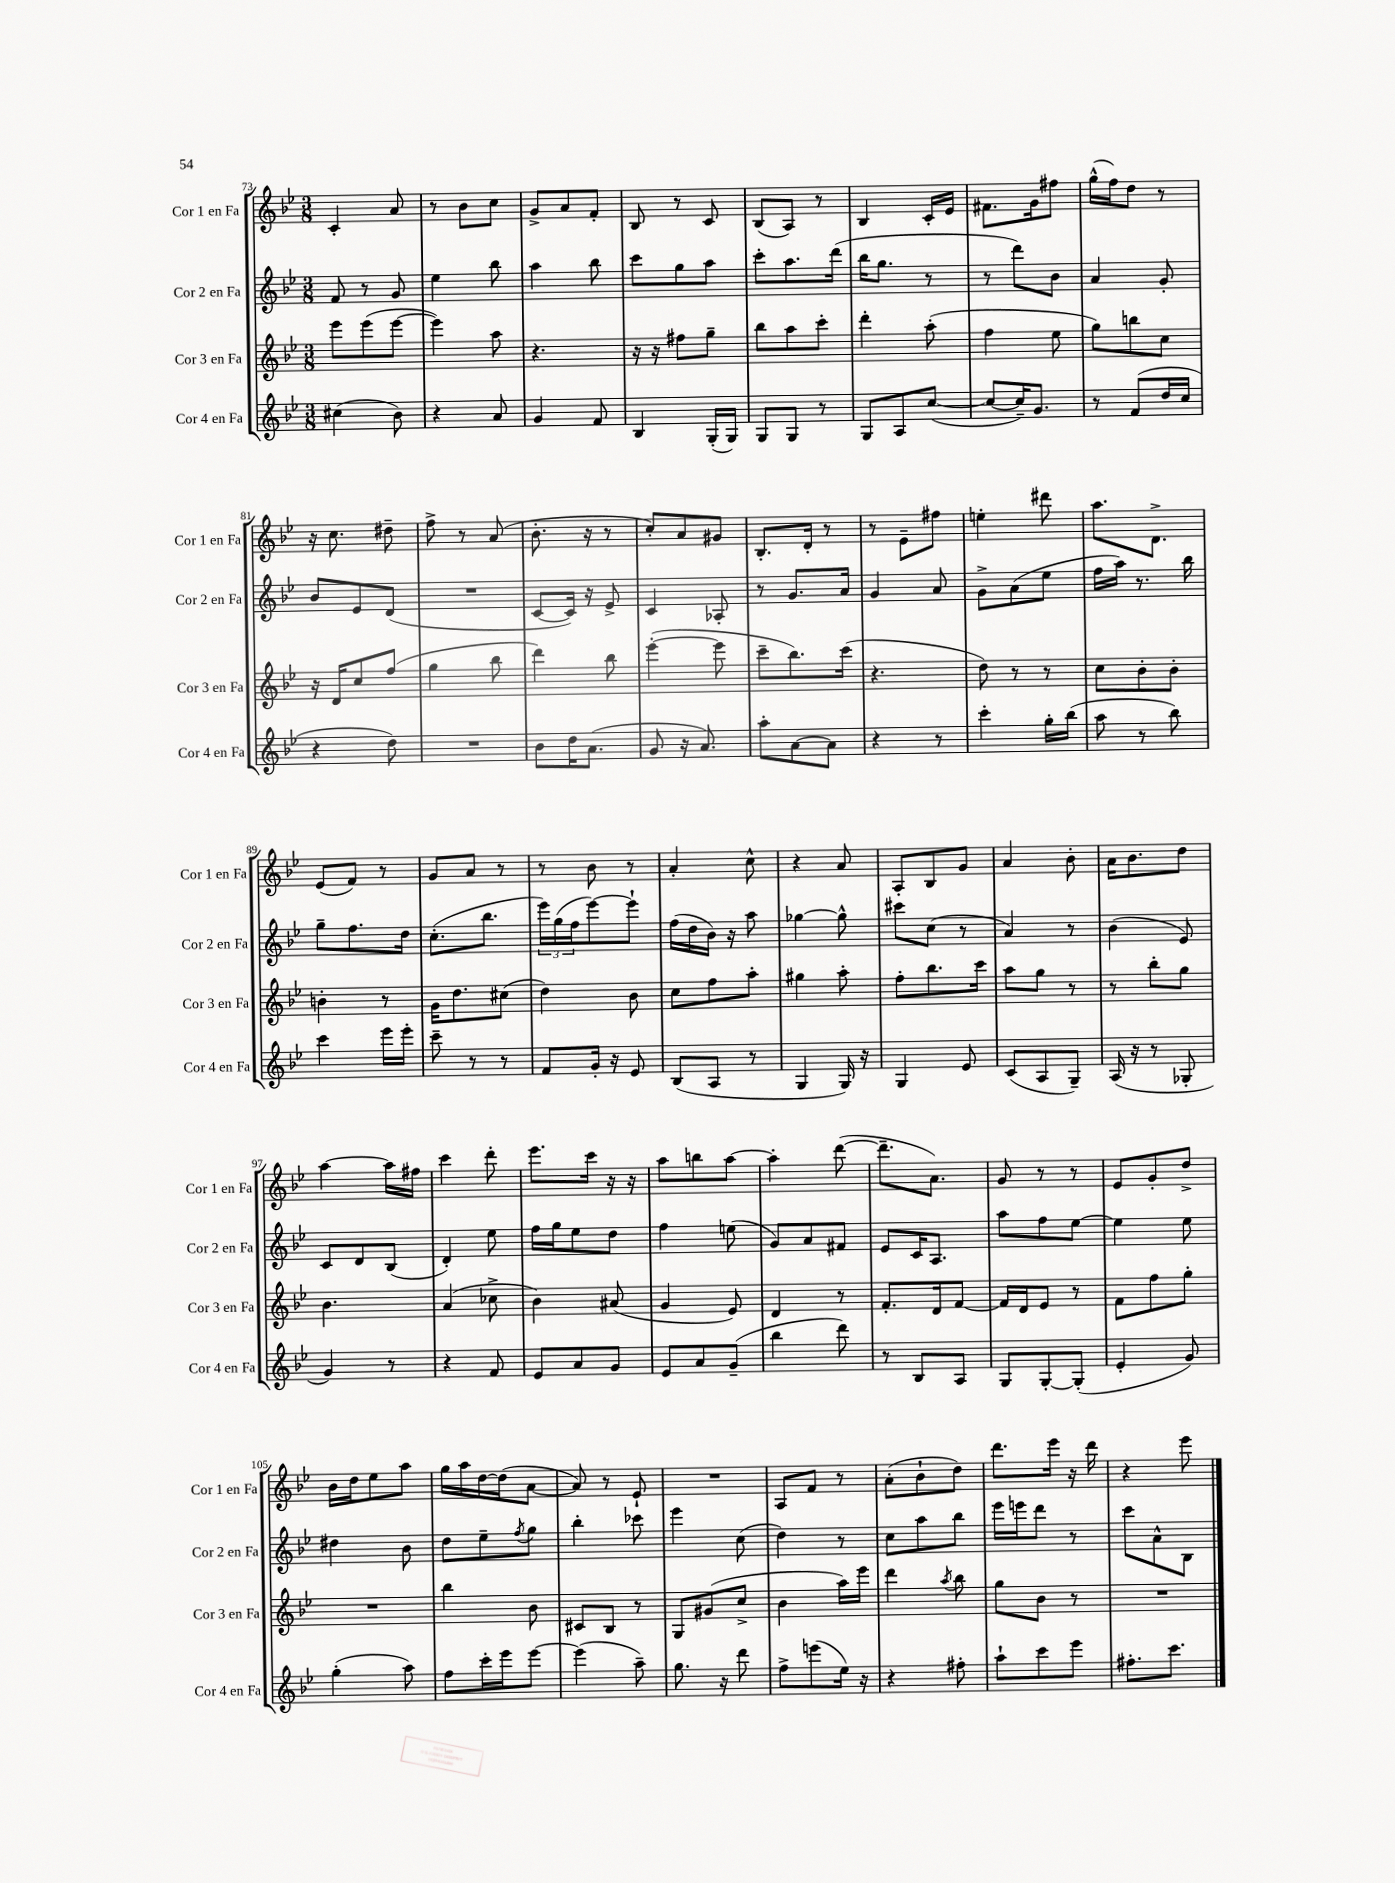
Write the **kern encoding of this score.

**kern	**kern	**kern	**kern
*part4	*part3	*part2	*part1
*staff4	*staff3	*staff2	*staff1
*I"Cor 4 en Fa	*I"Cor 3 en Fa	*I"Cor 2 en Fa	*I"Cor 1 en Fa
*I'Cor 4 en Fa	*I'Cor 3 en Fa	*I'Cor 2 en Fa	*I'Cor 1 en Fa
*clefG2	*clefG2	*clefG2	*clefG2
*k[b-e-]	*k[b-e-]	*k[b-e-]	*k[b-e-]
*M3/8	*M3/8	*M3/8	*M3/8
=73	=73	=73	=73
(4cc#X\	8eee-\L	8f/	4c'/
.	(8eee-\	8r	.
8b-\)	[8eee-\J	8g/	8a/
=74	=74	=74	=74
4r	4eee-\])	4ee-\	8r
.	.	.	8b-\L
8a/	8aa\	8bb-\	8cc\J
=75	=75	=75	=75
4g/	4.r	4aa\	8g^/L
.	.	.	8a/
8f/	.	8bb-\	8f'/J
=76	=76	=76	=76
4B-/	16r	8ccc\L	8B-/
.	16r	.	.
.	8ff#X\L	8gg\	8r
(16G'/LL	8gg~\J	8aa\J	8c/
16G/JJ)	.	.	.
=77	=77	=77	=77
8G/L	8bb-\L	8ccc'\L	(8B-/L
8G/J	8aa\	8.aa\	8A/J)
8r	8ccc'\J	.	8r
.	.	(16ddd\Jk	.
=78	=78	=78	=78
8G/L	4ddd'\	16bb-\KL	4B-/
.	.	8.gg\J	.
8A/	.	.	.
([8cc/J	(8aa'\	8r	16c'/LL
.	.	.	16e-/JJ
=79	=79	=79	=79
8cc/L_	4ff\	8r	8.f#X\L
16cc~/K])	.	8ddd\L)	.
8.g/J	.	.	16g\k
.	8ee-\	8b-\J	8ff#X\J
=80	=80	=80	=80
8r	8gg\L)	4a/	(16gg^^\LL
.	.	.	16ff\J)
(8f/L	8bbn\	.	8dd\J
16dd/L	8cc\J	8g'/	8r
16cc/JJ	.	.	.
!!LO:LB:g=z
=81	=81	=81	=81
4r	16r	8b-/L	16r
.	16d/KL	.	8.cc\
.	8cc/	8e-/	.
8dd\)	(8ff/J	(8d/J	8dd#X~\
=82	=82	=82	=82
4.r	4gg\	4.r	8ff^\
.	.	.	8r
.	8bb-\	.	(8a/
=83	=83	=83	=83
8b-\L	4ddd\)	[8c/L	8.b-'\
16dd\K	.	16c/Jk])	.
(8.a\J	.	16r	16r
.	8bb-\	8e-^/	8r
=84	=84	=84	=84
8g/	([4eee-'\	4c/	8cc'/L)
16r	.	.	8a/
8.a/)	.	.	.
.	8eee-\]	8A-X'/	8g#X/J
=85	=85	=85	=85
8aa'\L	8ccc~\L	8r	8.B-'/L
[8a\	8.bb-\)	8.g/L	.
.	.	.	16d'/Jk
8a\J]	.	.	8r
.	(16ccc\Jk	16a/Jk	.
=86	=86	=86	=86
4r	4.r	4g/	8r
.	.	.	8e-~\L
8r	.	8a/	8ff#X\J
=87	=87	=87	=87
4ccc'\	8dd\)	8g^\L	4een'\
.	8r	(8a\	.
16gg'\LL	8r	8ee-\J	8ddd#X\
(16bb-\JJ	.	.	.
=88	=88	=88	=88
8aa\	8cc\L	16ff\LL	8.aa\L
.	.	16aa\JJ)	.
8r	8b-'\	8.r	.
.	.	.	8.d^\J
8bb-\)	8b-'\J	.	.
.	.	16bb-\	.
!!LO:LB:g=z
=89	=89	=89	=89
4ccc\	4bn'\	8gg~\L	(8e-/L
.	.	8.ff\	8f/J)
16eee-\LL	8r	.	8r
16eee-'\JJ	.	16dd\Jk	.
=90	=90	=90	=90
8ccc~\	16g\KL	(8.cc'\L	8g/L
.	8.dd\	.	.
8r	.	.	8a/J
.	.	8.bb-\J	.
8r	(8cc#X\J	.	8r
=91	=91	=91	=91
8f/L	4dd\)	24eee-\LL)	8r
.	.	(24gg\	.
.	.	24ff\J	.
16g'/Jk	.	[8eee-\)	8b-\
16r	.	.	.
8e-/	8b-\	8eee-`\J]	8r
=92	=92	=92	=92
(8B-/L	8cc\L	(16ff\LL	4a'/
.	.	16dd\	.
8A/J	8ff\	16b-\JJ)	.
.	.	16r	.
8r	8aa'\J	8aa\	8cc^^\
=93	=93	=93	=93
4G/	4gg#X\	[4gg-X\	4r
16G/)	8aa'\	8gg-^^\]	8a/
16r	.	.	.
=94	=94	=94	=94
4G/	8ff'\L	8ccc#X\L	8A'/L
.	8.bb-\	(8cc\J	8B-/
8e-/	.	8r	8g/J
.	16ccc\Jk	.	.
=95	=95	=95	=95
(8c/L	8aa\L	4a/)	4a/
8A/	8gg\J	.	.
8G~/J)	8r	8r	8b-'\
=96	=96	=96	=96
(16A/	8r	(4b-\	16a\KL
16r	.	.	8.b-\
8r	8bb-'\L	.	.
8G-X'/	8gg\J	8e-/)	8dd\J
!!LO:LB:g=z
=97	=97	=97	=97
4g/)	4.b-\	8c/L	[4aa\
.	.	8d/	.
8r	.	(8B-/J	16aa\LL]
.	.	.	16ff#X\JJ
=98	=98	=98	=98
4r	(4a/	4d'/)	4ccc\
8f/	8cc-X^\	8ee-\	8ddd'\
=99	=99	=99	=99
8e-/L	4b-\)	16ff\LL	8.eee-\L
.	.	16gg\J	.
8a/	.	8ee-\	.
.	.	.	16ccc\Jk
8g/J	(8a#X/	8dd\J	16r
.	.	.	16r
=100	=100	=100	=100
8e-/L	4g/	4ff\	8aa\L
8a/	.	.	8bbn\
(8g~/J	8e-/)	(8een\	[8aa\J
=101	=101	=101	=101
4bb-\	4d/	8g/L)	4aa'\]
.	.	8a/	.
8ddd\)	8r	8f#X/J	([8ddd\
=102	=102	=102	=102
8r	8.f'/L	8e-/L	8.ddd~\L]
8B-/L	.	16c/K	.
.	16d/k	8.A/J	8.a\J)
8A/J	[8f/J	.	.
=103	=103	=103	=103
8G/L	16f/LL]	8aa\L	8g/
.	16d/J	.	.
[8G'/	8e-/J	8ff\	8r
(8G'/J]	8r	[8ee-\J	8r
=104	=104	=104	=104
4e-'/	8f\L	4ee-\]	8e-/L
.	8ff\	.	8g'/
8g/)	8gg'\J	8ee-\	8dd^/J
!!LO:LB:g=z
=105	=105	=105	=105
(4gg'\	4.r	4dd#X\	16b-\LL
.	.	.	16dd\J
.	.	.	8ee-\
8aa\)	.	8b-\	8aa\J
=106	=106	=106	=106
8ff\L	4bb-\	8dd\L	16gg\LL
.	.	.	16aa\
16ccc'\L	.	8ee-~\	[16dd\
16eee-\J	.	.	(16dd\J]
.	.	8qff/	.
[8eee-\J	8b-\	8gg\J	[8a\J
=107	=107	=107	=107
(4eee-\]	8c#X/L	4bb-'\	8a/])
.	8B-/J	.	8r
8aa~\)	8r	8ccc-X\	8e-`/
=108	=108	=108	=108
8.gg\	8G/L	4eee-\	4.r
.	(8g#X/	.	.
16r	.	.	.
8ddd\	8cc^/J	(8cc\	.
=109	=109	=109	=109
8ff^\L	4b-\	4dd\)	8A/L
(8eeen\	.	.	8f/J
16ee-\Jk)	16aa\LL)	8r	8r
16r	16eee-\JJ	.	.
=110	=110	=110	=110
4r	4ddd\	8cc\L	(8a'\L
.	.	8aa\	8b-`\
.	8qaa/	.	.
8ff#X'\	8bb-\	8bb-\J	8dd\J)
=111	=111	=111	=111
8aa`\L	8gg\L	16eee-\LL	8.ddd\L
.	.	16eeen\J	.
8ccc\	8b-\J	8ddd\J	.
.	.	.	16eee-\Jk
8eee-\J	8r	8r	16r
.	.	.	16ddd\
=112	=112	=112	=112
8.ff#X'\L	4.r	8ccc\L	4r
.	.	8a^^\	.
8.ccc\J	.	.	.
.	.	8B-\J	8eee-\
==	==	==	==
*-	*-	*-	*-
